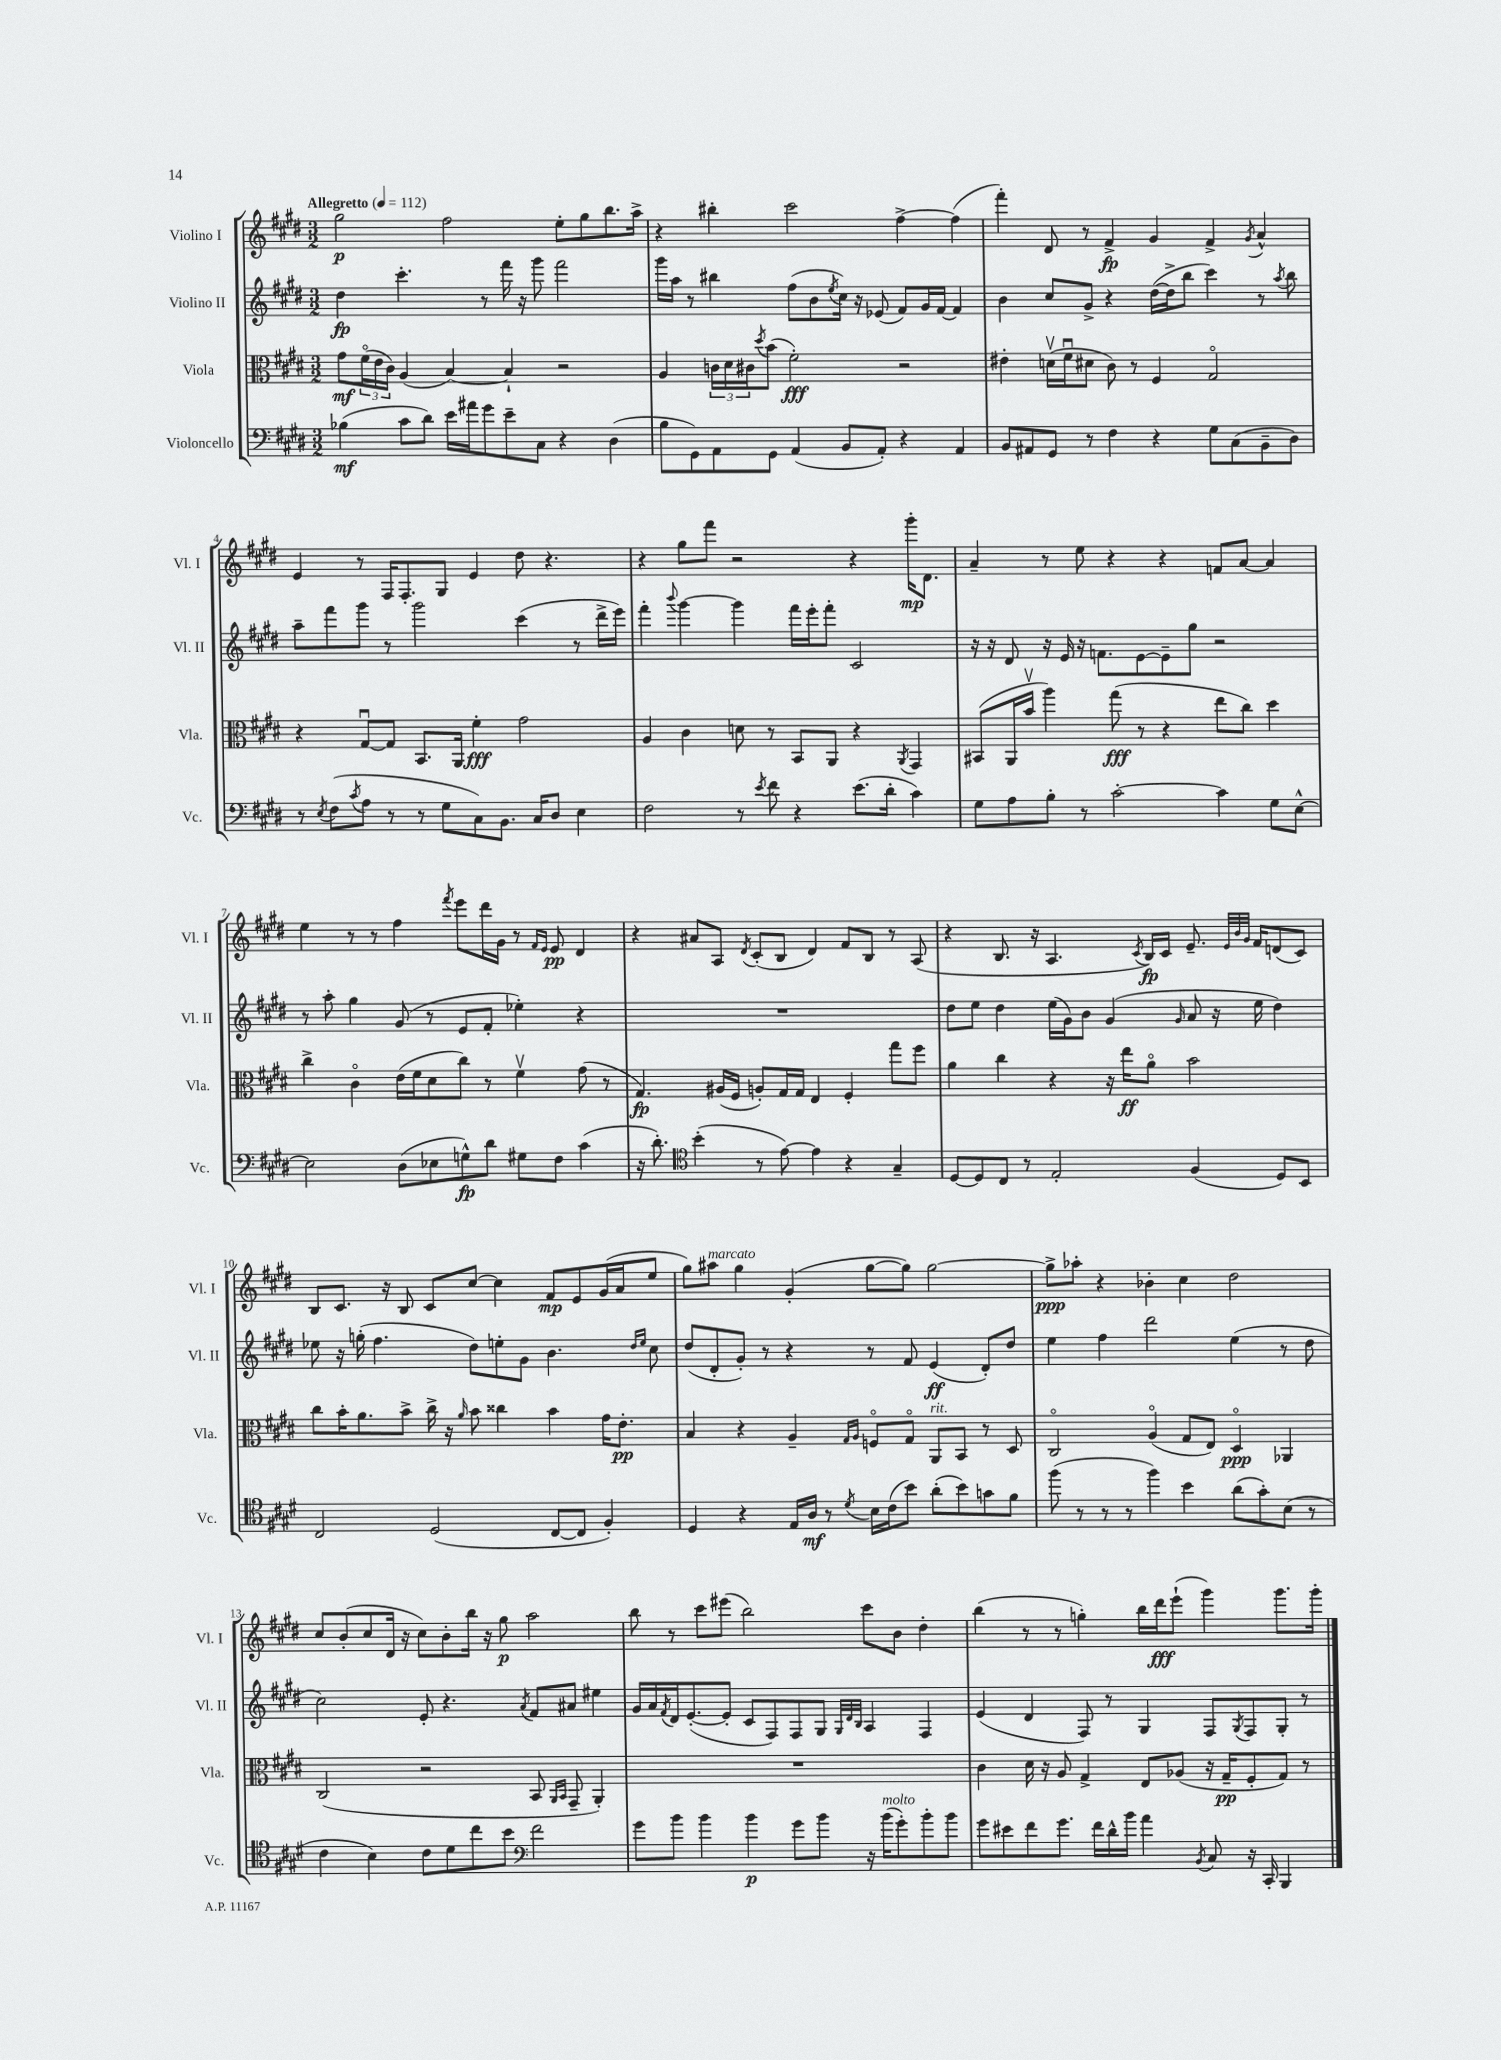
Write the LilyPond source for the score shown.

<<
\new StaffGroup <<
\new Staff = "s0" \with { instrumentName = "Violino I" shortInstrumentName = "Vl. I" } {
    \clef treble \key e \major \numericTimeSignature \time 3/2 \tempo "Allegretto" 4 = 112
    gis''2\p fis''2 e''8-. gis''8 b''8. a''16-> |
    r4 bis''4-. cis'''2 fis''4~-> fis''4( |
    fis'''4-.) dis'8 r8 fis'4->\fp gis'4 fis'4-> \acciaccatura { gis'8 } a'4-^ |
    e'4 r8 fis16 fis8.-. gis8 e'4 dis''8 r4. |
    r4 gis''8 fis'''8 r2 r4 gis'''16-.\mp dis'8. |
    a'4-- r8 e''8 r4 r4 f'8 a'8~ a'4 |
    e''4 r8 r8 fis''4 \acciaccatura { fis'''8 } e'''8 dis'''16 gis'16 r8 \grace { fis'16 e'16 } e'8\pp dis'4 |
    r4 ais'8 a8 \acciaccatura { dis'8 } cis'8-.( b8 dis'4) fis'8 b8 r8 a8( |
    r4 b8. r16 a4. \acciaccatura { cis'8 } b16\fp) cis'16 e'8.-- \grace { e'32 b'32 gis'32 } fis'16 d'8( cis'8) |
    b8 cis'8. r16 b8 cis'8 cis''8~ cis''4 fis'8\mp e'8 gis'16( a'16 e''8 |
    gis''8) ais''8^\markup { \italic "marcato" } gis''4 gis'4-.( gis''8~ gis''8) gis''2~ |
    gis''8->\ppp aes''8-. r4 bes'4-. cis''4 dis''2 |
    cis''8 b'8-.( cis''8 dis'16 r16 cis''8) b'8-. b''16 r16 gis''8\p a''2 |
    b''8 r8 cis'''8 eis'''8( b''2) cis'''8 b'8 dis''4-. |
    b''4( r8 r8 g''4-.) b''16 dis'''16\fff e'''8-!( gis'''4) gis'''8. gis'''16-. \bar "|." |
}
\new Staff = "s1" \with { instrumentName = "Violino II" shortInstrumentName = "Vl. II" } {
    \clef treble \key e \major \numericTimeSignature \time 3/2
    dis''4\fp cis'''4.-. r8 fis'''16 r16 gis'''8 fis'''2 |
    gis'''16 a''16 r8 bis''4 fis''8( b'8 \acciaccatura { e''8 } cis''16) r16 ees'8( fis'8) gis'16 fis'16~ fis'4 |
    b'4 cis''8 gis'8-> r4 dis''16~( dis''16-> b''8 cis'''4) r8 \acciaccatura { a''8 } b''8 |
    a''8-- fis'''8 gis'''8 r8 gis'''2 cis'''4( r8 dis'''16-> e'''16) |
    fis'''4-. \appoggiatura { b'''8 } gis'''4~ gis'''4 fis'''16 e'''16-. fis'''8-. cis'2 |
    r16 r16 dis'8 r16 e'16 r16 f'8. e'8~ e'8-- gis''8 r2 |
    r8 a''8-. gis''4 gis'8( r8 e'8 fis'8-. ees''4-.) r4 |
    R1. |
    dis''8 e''8 dis''4 e''16( gis'16) b'8 gis'4( \grace { gis'16 } a'8 r16 e''16 dis''4) |
    ees''8 r16 g''16-.( fis''4. dis''8) e''8-. gis'8 b'4. \grace { dis''16 e''16 } cis''8 |
    dis''8( dis'8-. gis'8-.) r8 r4 r8 fis'8 e'4\ff( dis'8-.) dis''8 |
    e''4 fis''4 dis'''2 e''4( r8 dis''8 |
    cis''2) e'8-. r4. \acciaccatura { a'8 } fis'8 ais'8 eis''4 |
    gis'16 a'16 \acciaccatura { fis'8 } dis'16 e'8.~-.( e'8-. cis'8 fis8) fis8 gis8 \grace { gis32 dis'32 b32 } a4 fis4 |
    e'4( dis'4 fis8) r8 gis4 fis8 \acciaccatura { gis8 } fis8 gis8-. r8 \bar "|." |
}
\new Staff = "s2" \with { instrumentName = "Viola" shortInstrumentName = "Vla." } {
    \clef alto \key e \major \numericTimeSignature \time 3/2
    gis'8\mf \tuplet 3/2 { fis'16\flageolet( e'16 cis'16) } a4( b4~) b4-! r2 |
    a4 \tuplet 3/2 { c'16 dis'16 cis'16 } \acciaccatura { dis''8 } b'8( fis'2-.\fff) r2 |
    eis'4-. d'16\upbow( fis'16\downbow dis'8 cis'8) r8 fis4 gis2\flageolet |
    r4 gis8~\downbow gis8 b,8. a,16 fis'4-.\fff gis'2 |
    a4 cis'4 d'8 r8 b,8 a,8 r4 \acciaccatura { a,8 } gis,4 |
    bis,8( a,16 b'16\upbow a''4) gis''8\fff( r8 r4 e''8 cis''8) dis''4 |
    cis''4-> cis'4\flageolet e'16( fis'16 dis'8 cis''8) r8 fis'4\upbow gis'8( r8 |
    gis4.\fp) ais16( fis16 a8-.) gis16 gis16 e4 fis4-. gis''8 fis''8 |
    a'4 cis''4 r4 r16 e''16\ff a'8\flageolet b'2 |
    cis''8 b'16-. a'8. b'8-> cis''16-> r16 \grace { a'16 } b'8 cisis''4 b'4 gis'16 e'8.-.\pp |
    b4 r4 a4-- \grace { gis16 a16 } f8\flageolet gis8\flageolet a,8^\markup { \italic "rit." } b,8 r8 dis8 |
    cis2\flageolet a4\flageolet( gis8 e8) dis4\flageolet\ppp aes,4 |
    cis2( r2 b,8 \grace { a,16 b,16 } gis,8-- a,4-.) |
    R1. |
    cis'4 dis'16 r16 a8 gis4-> e8 aes8( r16 gis16--\pp fis8-. gis8) r8 \bar "|." |
}
\new Staff = "s3" \with { instrumentName = "Violoncello" shortInstrumentName = "Vc." } {
    \clef bass \key e \major \numericTimeSignature \time 3/2
    bes4\mf( cis'8 dis'8) e'16 ais'16 gis'8 e'8-- cis8 r4 dis4( |
    b8 gis,8) a,8 gis,8 a,4( b,8 a,8-.) r4 a,4 |
    b,8 ais,8 gis,8 r8 fis4 r4 gis8 cis8( b,8-- dis8) |
    r8 \acciaccatura { e8 } fis8( \acciaccatura { cis'8 } a8 r8 r8 gis8 cis8) b,8. cis16 dis8 e4 |
    fis2 r8 \acciaccatura { e'8 } fis'8 r4 e'8.( dis'16-. cis'4) |
    gis8 a8 b8-. r8 cis'2~-. cis'4 gis8 e8~-^ |
    e2 dis8( ees8 g8-^\fp) dis'8 gis8 fis8 cis'4( |
    r16 dis'8.-.) \clef tenor b'4-.( r8 e'8~) e'4 r4 gis4-- |
    dis8~ dis8 cis8 r8 e2-. fis4( dis8) b,8 |
    cis2 dis2( cis8~ cis8 fis4-.) |
    dis4 r4 e16 a16\mf r8 \acciaccatura { dis'8 } b16 cis'16( b'8) a'8-.( b'8) g'8 fis'8 |
    fis''8( r8 r8 r8 fis''4) b'4 a'8( gis'8-.) b8( r8 |
    cis'4 b4) cis'8 dis'8 cis''8 b'8 \clef bass fis'2 |
    gis'8 b'8 b'4 b'4\p gis'8 b'8 r16 b'16^\markup { \italic "molto" }( gis'8-.) b'8-. b'8 |
    gis'8 eis'8 fis'8 gis'8. fis'16 dis'16-^ b'16 a'4 \acciaccatura { b,8 } cis8 r16 cis,16-. b,,4 \bar "|." |
}
>>
>>
